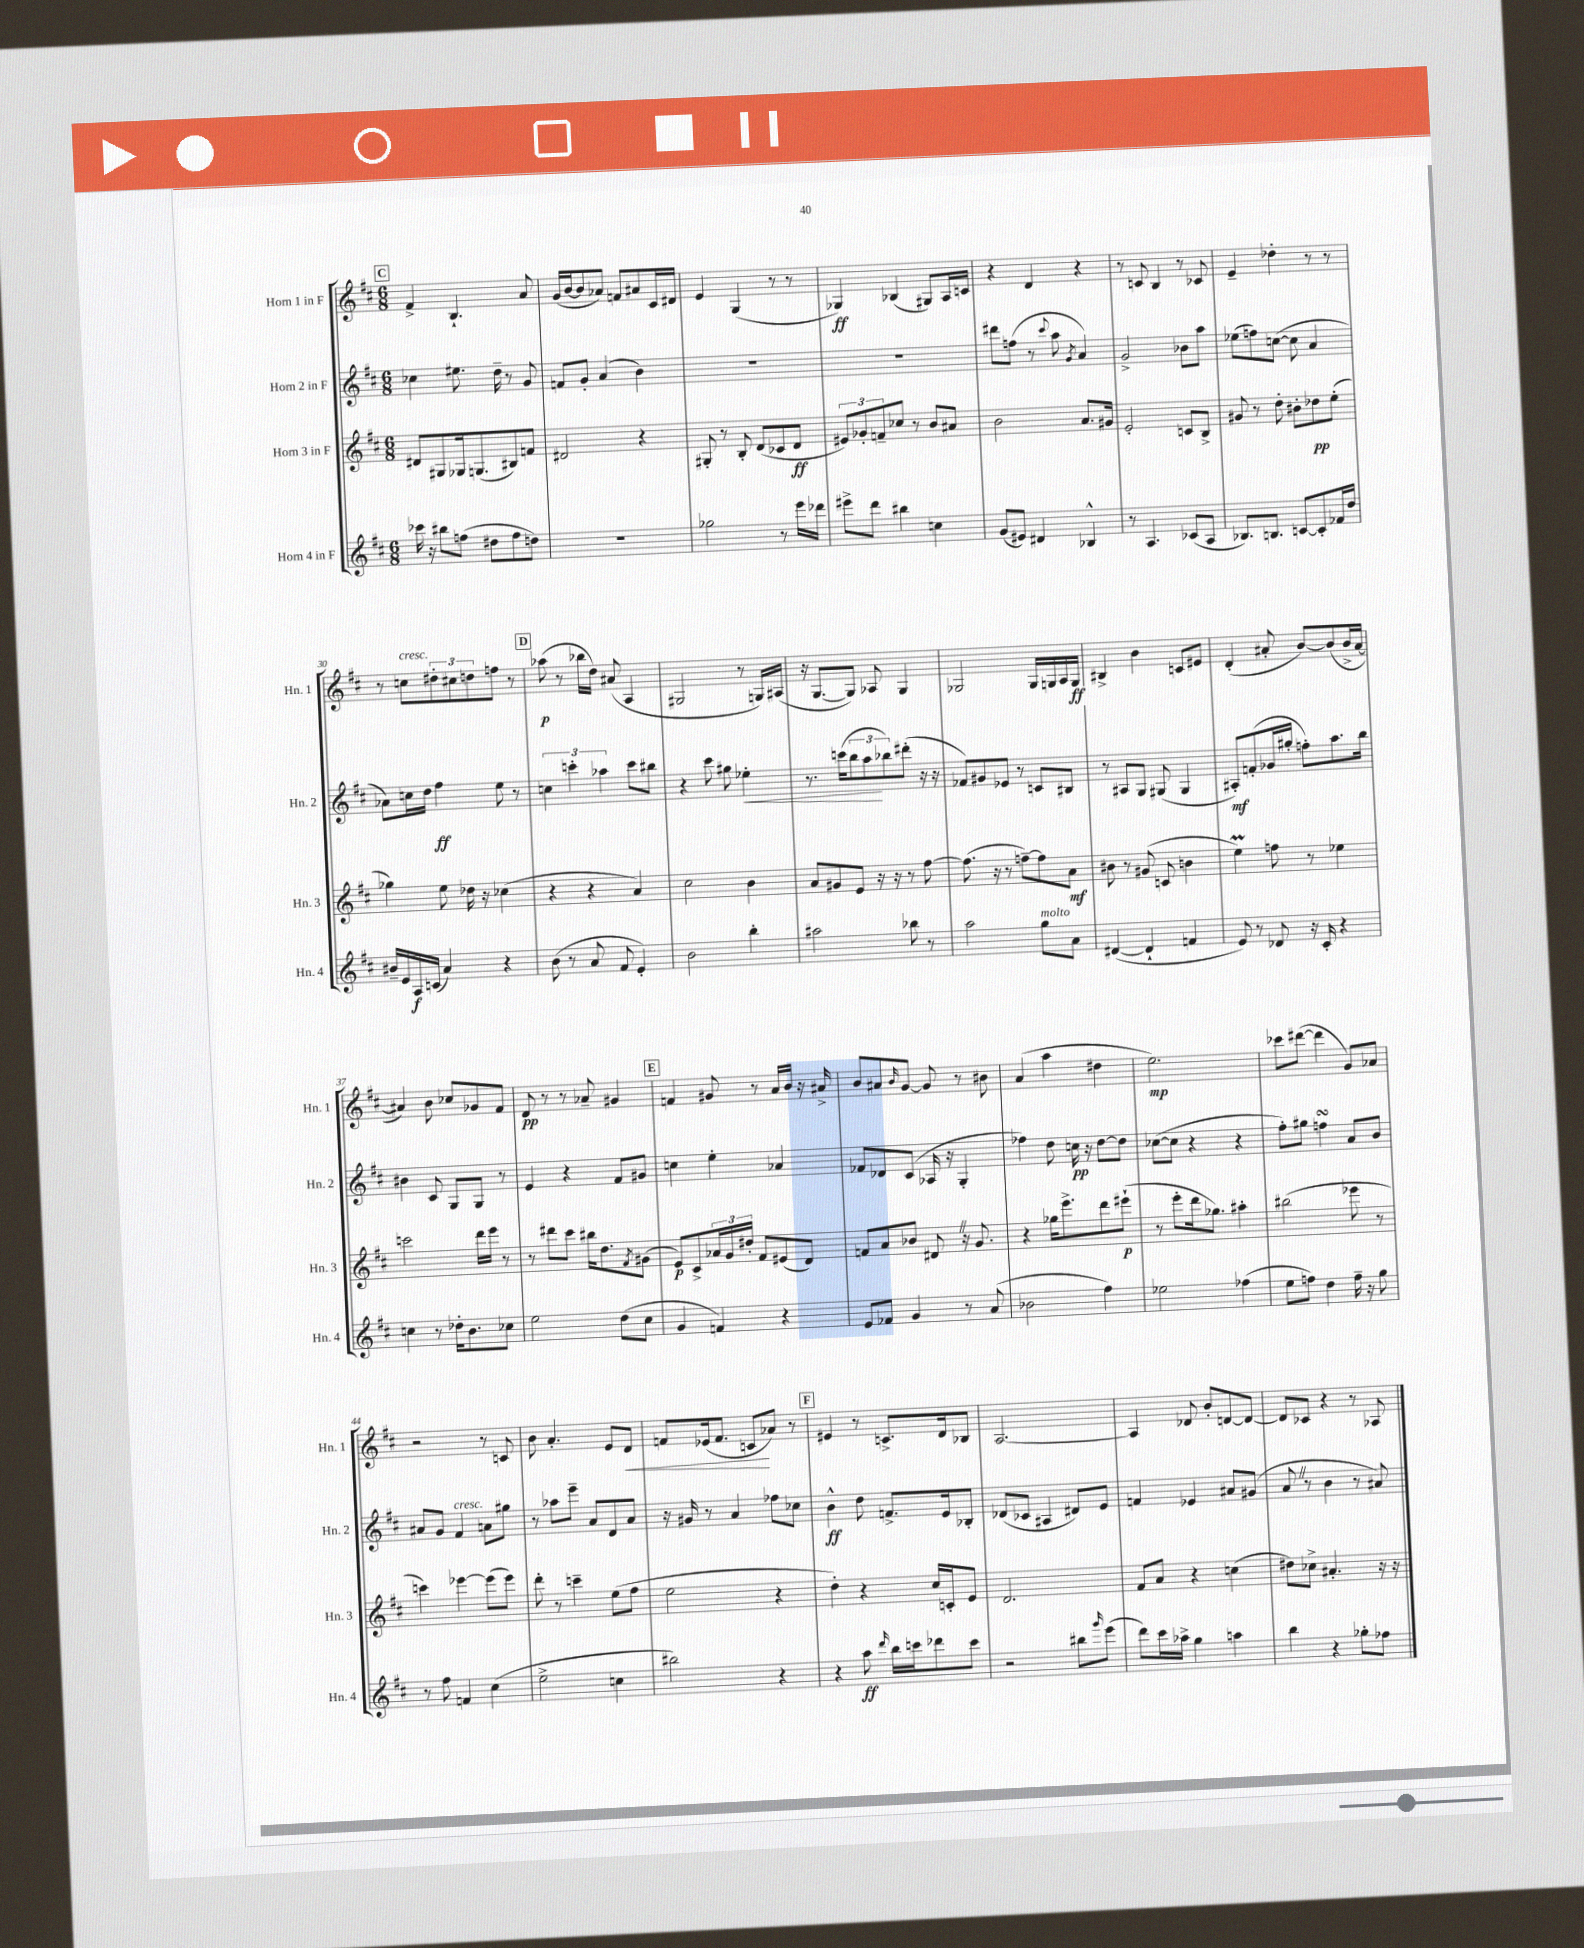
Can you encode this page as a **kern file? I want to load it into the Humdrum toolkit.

**kern	**kern	**kern	**kern
*staff4	*staff3	*staff2	*staff1
*clefG2	*clefG2	*clefG2	*clefG2
*k[f#c#]	*k[f#c#]	*k[f#c#]	*k[f#c#]
*M6/8	*M6/8	*M6/8	*M6/8
16ccc-	8d#	4cc-	4f#^
16r	.	.	.
8bb#	8G#	.	.
(8ff	16G-	8.ee#	4.B`
.	(8.G	.	.
8dd#	.	.	.
.	.	16dd~	.
8ff	8B#)	8r	.
8dd)	8f	8g	8a
=	=	=	=
2.r	2d#	8f	(16g
.	.	.	[16b
.	.	8g'	8b]
.	.	(4a	8a-)
.	.	.	8f
.	4r	4b)	8a#
.	.	.	16c#
.	.	.	16d#
=	=	=	=
2gg-	8G#'	2.r	4e
.	8r	.	.
.	8B'	.	(4G
.	(8d	.	.
8r	8c-	.	8r
16eee	8d	.	8r
16ddd-	.	.	.
=	=	=	=
8eee#^	12e#)	2.r	4G-)
.	12g-'	.	.
8ddd	.	.	.
.	12f~	.	.
4bb#	8cc-	.	(4B-
.	8r	.	.
4cc	8b	.	8G#)
.	8a#	.	16A
.	.	.	16c
=	=	=	=
(8g	2b	8ddd#	4r
8e#)	.	(8ff	.
4d#	.	8r	4d
.	.	8qqccc#	.
.	.	8aa	.
.	.	8qg	.
4B-^^	8.a	4a)	4r
.	16g#	.	.
=	=	=	=
8r	2e'	2g^	8r
4.A	.	.	8c
.	.	.	4B
(8c-	8c	8b-	8r
8A	8B^	8aa	8c-
=	=	=	=
8.B-)	8g#	(8ee-	4e~
.	8r	8ff)	.
8.B	.	.	.
.	8dd'	([8cc	4dd-'
[8c	8b#'	8cc]	.
8c']	8dd-	4a	8r
16f-	(8ee'	.	8r
16dd	.	.	.
=	=	=	=
16b#~	4gg-)	8a-)	8r
16e	.	.	.
16A	.	16cc	8cc
(16c	.	16dd	.
4a)	8ee	4ff#	12dd#'
.	.	.	12cc#
.	16dd-	.	.
.	.	.	12dd
.	16r	.	.
4r	(4cc-	8ee	8ff
.	.	8r	8r
=	=	=	=
(8b	4r	6cc	(8aa-
8r	.	.	8r
.	.	6ccc'	.
8a	4r	.	16bb-
.	.	.	16dd)
.	.	6aa-	.
8f#	.	.	(8a#
4e')	4a)	8ccc	4A
.	.	8bb#	.
=	=	=	=
2b	2cc#	4r	2G#
.	.	8ccc#	.
.	.	8gg#	.
4bb'	4b	4ee-'	8r
.	.	.	16G)
.	.	.	(16A#
=	=	=	=
2aa#	8a	8.r	16r
.	.	.	[8.G
.	8g#	.	.
.	.	(16ccc	.
.	8e	12bb	8G])
.	.	12aa	.
.	16r	.	8A-
.	.	12bb-)	.
.	16r	.	.
8bb-	8r	(8ddd#'	4G
8r	[8ff#	16r	.
.	.	16r	.
=	=	=	=
2aa	(8.ff#]	8f-)	2G-
.	.	8g#	.
.	16r	.	.
.	8r	8e-	.
.	[8ff~)	8r	.
8gg	8ff]	8c	16G-
.	.	.	16G
8a	8a	8B#	16A
.	.	.	16G
=	=	=	=
([4d#	8b#	8r	4B#^
.	8r	8A#	.
4d#`]	(8g#	8G	4b
.	8c	(8G#	.
4f	4b	4G#	8c
.	.	.	8e#
=	=	=	=
8e)	4ee)	8A#')	(4d'
8r	.	(8f'	.
8d-	8ff	16g-	8a#'
.	.	16gg#'	.
16r	8r	8ff')	[8b)
16c#'	.	.	.
4r	4ee-	8.aa	(8b]
.	.	.	16b^
.	.	16bb	[16a#
=	=	=	=
4cc	2ccc	4b#	4a#])
8r	.	8c#	8b
16dd-'	.	8G	8cc-
8.b	.	.	.
.	16ddd	8G	8g-
.	16eee	.	.
8cc-	8r	8r	8f#
=	=	=	=
2ee	8r	4e	8d
.	8ddd#	.	8r
.	8ccc#	4r	8r
.	16bb#	.	8a-~
.	8.dd	.	.
(8dd	.	8f#	4g#
.	8qf#	.	.
8cc#	(8g#	8g#	.
=	=	=	=
4g	8e)	4cc	4f
.	8c#^	.	.
4f)	24a-	4ee'	8g#
.	24g	.	.
.	24dd#'	.	.
.	8f#	.	8r
4r	(8e#	4a-	16a
.	.	.	16b
.	8d)	.	16r
.	.	.	16a#^
=	=	=	=
8e	8f	8f-	8b
8f-	8a	8d-	8a#
.	.	.	16qqb
4g	8b-	(8c#	[8g
.	8d#	16A-	8g]
.	.	16r	.
8r	16r	4G'	8r
.	8.g	.	.
(8a	.	.	8b#
=	=	=	=
2b-	4r	4ff-)	(4a
.	16gg-	8dd	4aa
.	8.eee^	.	.
.	.	16cc	.
.	.	16r	.
4ff#)	8ddd	[8dd	4dd#
.	(8eee#`	8dd]	.
=	=	=	=
2ee-	8r	([8cc-	2.ee)
.	8eee'	8cc-]	.
.	16ddd	4r	.
.	8.gg-)	.	.
(4ff-	4aa#'	4r	.
=	=	=	=
8ee	(2bb#	8ff#')	8ccc-
8ff)	.	8gg#	([8ddd#
4dd	.	4ff	4ddd#]
16ff~	8eee-	8a	8g)
16r	.	.	.
8gg	8r	8b	8a-
=	=	=	=
8r	4ccc)	8a#	2r
8ff#	.	8g	.
4f	[4eee-	4f#	.
(4cc#	(8eee-]	8a	8r
.	8eee-)	8gg#	8c
=	=	=	=
2ee^	8ddd'	8r	8b
.	8r	8aa-	4.a'
.	4ccc~	8eee~	.
.	.	8a	.
4cc	(8ee	8d	8e
.	8ff#	8a	8d
=	=	=	=
2bb#)	2ee	16r	8f
.	.	16g#	.
.	.	8r	(16e-
.	.	.	8.f
.	.	4a	.
.	.	.	8c
4r	4r	8ff-	8a-)
.	.	8cc-	8r
=	=	=	=
4r	4dd')	4b^^	4e#
8aa	4r	8dd	8r
16qqddd	.	.	.
16bb	.	8.f^	8.c^
16ccc	.	.	.
8ddd-	16cc#	.	.
.	16c'	16e	16d
8ccc	8e	8B-'	8B-
=	=	=	=
2r	2.d	(8d-	[2.A
.	.	8c-	.
.	.	4A#	.
8bb#	.	8d#)	.
16qqggg	.	.	.
(8eee	.	8e	.
=	=	=	=
8ddd)	8f#	4f	4A]
16ccc#	8a	.	.
16aa-^	.	.	.
4gg	4r	4e-	8d-
.	.	.	8b'
4aa	(4cc	8a#	[8d
.	.	(8g#	8d_
=	=	=	=
4bb	8dd#)	8a	8d]
.	8cc-^	8r	8c-
4r	4.a#'	4b	4r
8gg-'	.	8r	8r
8ff-	16r	8a#)	8A-
.	16r	.	.
==	==	==	==
*-	*-	*-	*-
